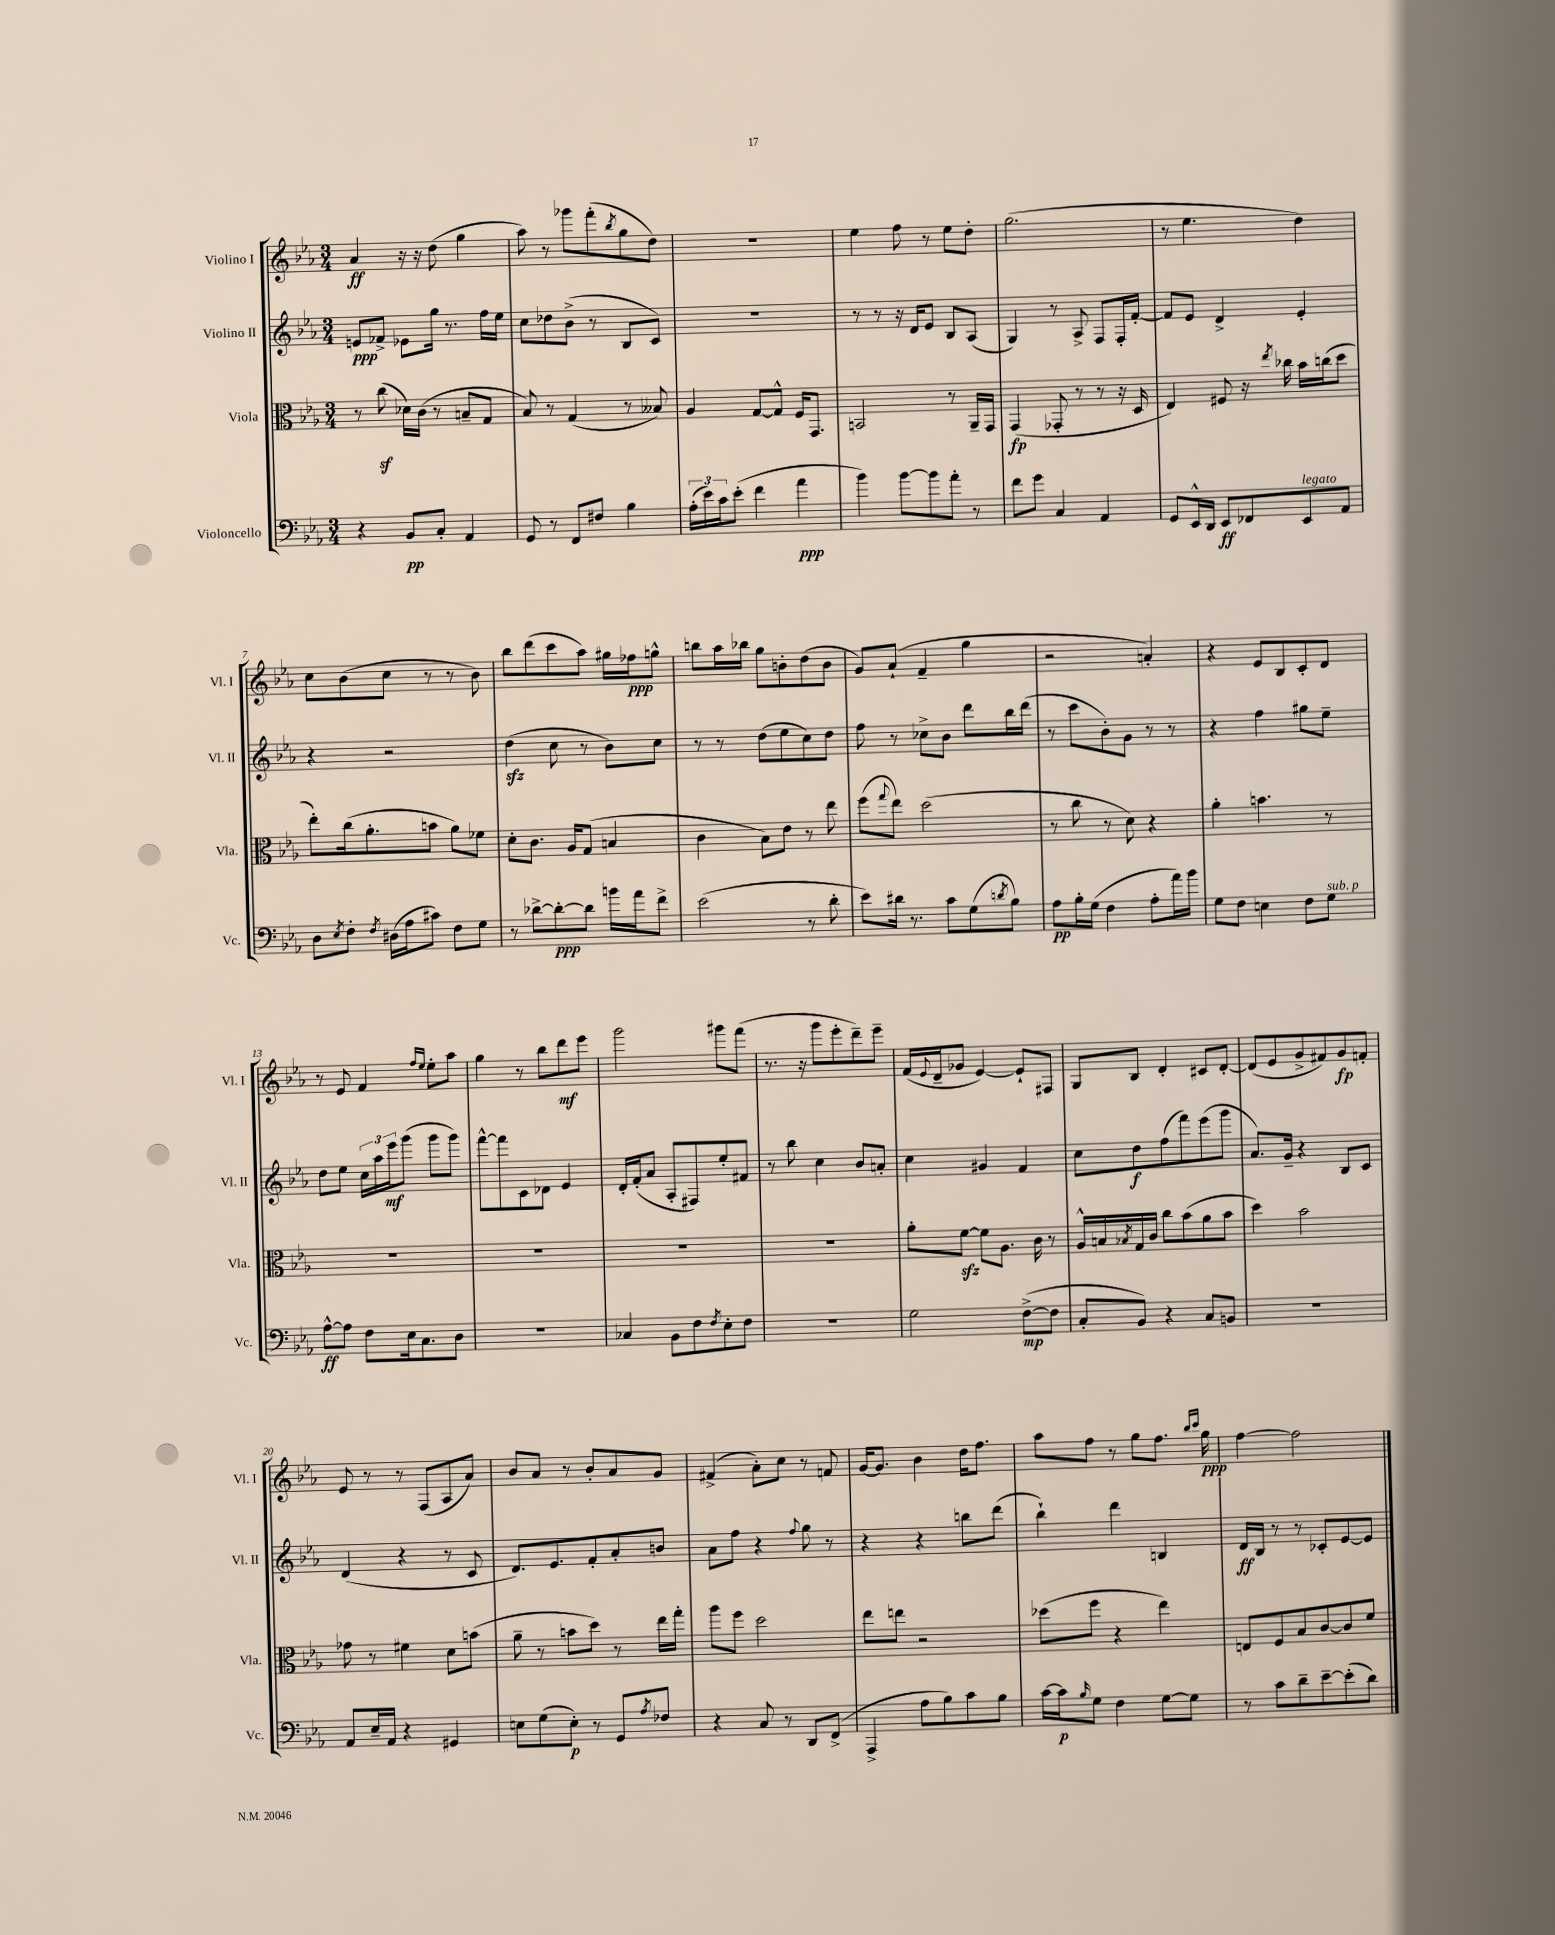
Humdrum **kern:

**kern	**kern	**kern	**kern
*staff4	*staff3	*staff2	*staff1
*clefF4	*clefC3	*clefG2	*clefG2
*k[b-e-a-]	*k[b-e-a-]	*k[b-e-a-]	*k[b-e-a-]
*M3/4	*M3/4	*M3/4	*M3/4
4r	8r	8e/L	4a-/
.	(8cc\	8f-^/J	.
8BB-/L	16d-\LL)	8e-\L	16r
.	(16c\JJ	.	16r
8C'/J	8r	16gg\Jk	(8dd\
.	.	8.r	.
4AA-/	8B~/L	.	4gg\
.	8G/J	16ff\LL	.
.	.	16ee-\JJ	.
=	=	=	=
8GG/	8B-/)	8cc\L	8aa-\)
8r	8r	8dd-\	8r
8FF/L	(4G/	(8b-^\J	8ggg-\L
8F#/J	.	8r	(8fff'\
.	.	.	8qbb-/
4B-\	8r	8B-/L	8gg\
.	8B--/)	8c/J)	8dd\J)
=	=	=	=
(24A-'\LL	4A-/	2.r	2.r
24e-\)	.	.	.
24c\J	.	.	.
(8e-'\J	.	.	.
4f\	[8G/L	.	.
.	8G^^/]J	.	.
4a-\	16F/LK	.	.
.	8.GG/J	.	.
=	=	=	=
4b-\)	2BB/	8r	4ee-\
.	.	8r	.
[8b-\L	.	16r	8ff\
.	.	16d/LK	.
8b-\]	.	8e-/J	8r
8a-'\J	8r	8B-/L	8ee-\L
8r	16AA-~/LL	(8A-/J	8dd'\J
.	16GG/JJ	.	.
=	=	=	=
8f\L	(4GG/	4G/)	(2.gg\
8g\J	.	.	.
4C/	8GG-'/	8r	.
.	8r	8A-^/	.
4AA-/	8r	8F/L	.
.	16r	16F'/L	.
.	16D/	[16f'/JJ	.
=	=	=	=
8GG/L	4E-/)	8f/]L	8r
16EE-^^/L	.	8e-/J	4.ee-\
16DD/JJ	.	.	.
8EE-/L	8F#/	4d^/	.
8FF-/	16r	.	.
.	8qee-/	.	.
.	16cc-\	.	.
8EE-/	16b-\LL	4e-'/	4dd\)
.	(16cc\J	.	.
8AA-/J	8dd\J	.	.
=	=	=	=
8D\L	8ee-'\L)	4r	8cc\L
8qE-/	.	.	.
8F'\J	(16cc\k	.	(8b-\
.	8.a-'\	.	.
8qF/	.	.	.
(16D#\LL	.	2r	8cc\J
16A-\J	.	.	.
8c#\J)	8b\J	.	8r
8F\L	8a-\L)	.	8r
8G\J	8f-\J	.	8b-\)
=	=	=	=
8r	8d'\L	(4dd\	8bb-\L
[8d-^\L	8.c\J	.	(8ddd\
8d-'\_	.	8cc\	8ccc\
.	16A-/LK	.	.
8d-\]J	(8G/J	8r	8aa-\J)
16b\LL	4B/	8b-\L)	16gg#\LL
16a-\J	.	.	16ff-\J
8f^\J	.	8cc\J	8gg^^\J
=	=	=	=
(2e-\	4c\	8r	8bb\L
.	.	8r	16aa-\L
.	.	.	16bb-\JJ
.	8B-\L)	(8dd\L	8gg\L
.	8e-\J	8ee-\	8b'\
8r	8r	8cc\)	(8dd\
8d'\	8ee-\	8dd\J	8b\J
=	=	=	=
8e-\L)	(8ff\L	8ff\	8g/L)
.	8qqgg/	.	.
16d#\Jk	8ee-\J)	8r	(8a-`/J
8.r	.	.	.
.	(2dd\	8cc-^\L	4f~/
8c\L	.	8b-\J	.
(8G\	.	8ddd\L	4gg\
8qd/	.	.	.
8B-\J)	.	16bb-\L	.
.	.	(16ddd\JJ	.
=	=	=	=
8A-\L	8r	8r	2r
16B-'\L	8cc\	8ccc\L	.
(16G\JJ	.	.	.
4F\	8r	8b-'\)	.
.	8d\)	8g\J	.
8A-'\L	4r	8r	4a'/)
16a-\L)	.	8r	.
16b-\JJ	.	.	.
=	=	=	=
8G\L	4a-'\	4r	4r
8F\J	.	.	.
4E\	4.b\	4ff\	8e-/L
.	.	.	8B-/
8F\L	.	8gg#\L	8c'/
8G\J	8r	8ee-~\J	8d/J
=	=	=	=
[8A-^^\L	2.r	8dd\L	8r
8A-\]J	.	8ee-\J	8e-/
8F\L	.	24cc\LL	4f/
.	.	24aa-\	.
.	.	24eee-\J	.
16E-\k	.	(8ggg\J	.
8.C\	.	.	.
.	.	.	16qqff/LL
.	.	.	16qqee-/JJ
.	.	8ggg\L	8ee-'\L
8D\J	.	8ggg\J)	8aa-\J
=	=	=	=
2.r	2.r	[8fff^^\L	4gg\
.	.	8fff\]	.
.	.	8c\	8r
.	.	8d-\J	8bb-\L
.	.	4e-/	8ddd\
.	.	.	8eee-\J
=	=	=	=
4C-/	2.r	16d'/LL	2ggg\
.	.	(16f'/J	.
.	.	8a-/J	.
8BB-\L	.	8A-'/L	.
8F\	.	8F#/)	.
8qF/	.	.	.
8E-'\	.	8ee-'/	8ggg#\L
8F\J	.	8f#/J	(8fff\J
=	=	=	=
2.r	2.r	8r	8.r
.	.	8bb-\	.
.	.	.	16r
.	.	4cc\	8ggg\L
.	.	.	8eee-'\
.	.	8b-/L	8ddd~\)
.	.	8a'/J	8eee-~\J
=	=	=	=
2G\	8a-'\L	4cc\	(16f/LL
.	.	.	8qqe-/
.	.	.	16d~/J
.	[8f\J	.	8g-/J
.	8f\]L	4g#/	[4e-/)
.	8.A-\J	.	.
([8F^\L	.	4f/	8e-`/]L
.	16c\	.	.
8F\]J	8r	.	8F#/J
=	=	=	=
8C'/L	16A-^^/LL	8cc\L	8G/L
.	16B/	.	.
.	8qB-/	.	.
8BB-/J)	16G/	8dd\	8B-/J
.	16c/JJ	.	.
4r	8cc\L	(8ff\	4d'/
.	(8b-\	8fff\)	.
8C/L	8a-\	(8eee-\	8c#/L
8BB/J	8b-\J	8ggg\J	[8d'/J
=	=	=	=
2.r	4dd\)	8.a-/L)	(8d/]L
.	.	.	8e-/
.	.	16g~/Jk	.
.	2b-\	4r	8g^/
.	.	.	8f#/)
.	.	8B-/L	8g/
.	.	8c/J	8f'/J
=	=	=	=
8AA-/L	8g-\	(4d/	8e-/
16E-~/L	8r	.	8r
16AA-/JJ	.	.	.
4r	4f#\	4r	8r
.	.	.	(8F/L
4GG#/	8d\L	8r	8A-/
.	(8b\J	8c/	8a-/J)
=	=	=	=
8E\L	8a-~\	8.d/L)	8b-/L
(8G\	8r	.	8a-/J
.	.	8.e-/	.
8E'\J)	8b\L	.	8r
8r	8dd\J)	8f'/	8b-'/L
8GG/L	8r	8a-'/	8a-/
8qA-/	.	.	.
8F-/J	16ee-\LL	8b/J	8g/J
.	16gg'\JJ	.	.
=	=	=	=
4r	8aa-\L	8a-\L	(4f#^/
.	8ff\J	8ff\J	.
8C/	2dd\	4r	8a-'\L)
8r	.	.	8cc\J
.	.	8qqff/	.
8DD/L	.	8gg\	8r
(8FF^/J	.	8r	8f/
=	=	=	=
4AAA-^/	8ee-\L	4r	[16g/LK
.	.	.	8.g/]J
.	8ee\J	.	.
8A-\L	2r	4r	4b-\
8B-\)	.	.	.
8c\	.	8bb\L	16dd\LK
.	.	.	8.ff\J
8B-\J	.	(8ddd\J	.
=	=	=	=
[16c\LL	(8dd-\L	4bb-`\)	8aa-\L
16c\]J	.	.	.
16qqB-/	.	.	.
8G\J	8ff\J	.	8ff\J
4F\	4r	4ddd\	8r
.	.	.	8gg\L
[8G\L	4ee-\)	4B/	8.ff\J
8G\]J	.	.	.
.	.	.	16qqbb-/LL
.	.	.	16qqccc/JJ
.	.	.	16gg\
=	=	=	=
8r	8E/L	16d/LL	[4ff\
.	.	16B-/JJ	.
8c\L	8F/	8r	.
8d~\	8B-/	8r	2ff\]
[8e-~\	[8c/	8c-'/L	.
(8e-'\]	8c/]	[8e-/	.
8d\J)	8f/J	8e-/]J	.
==	==	==	==
*-	*-	*-	*-
